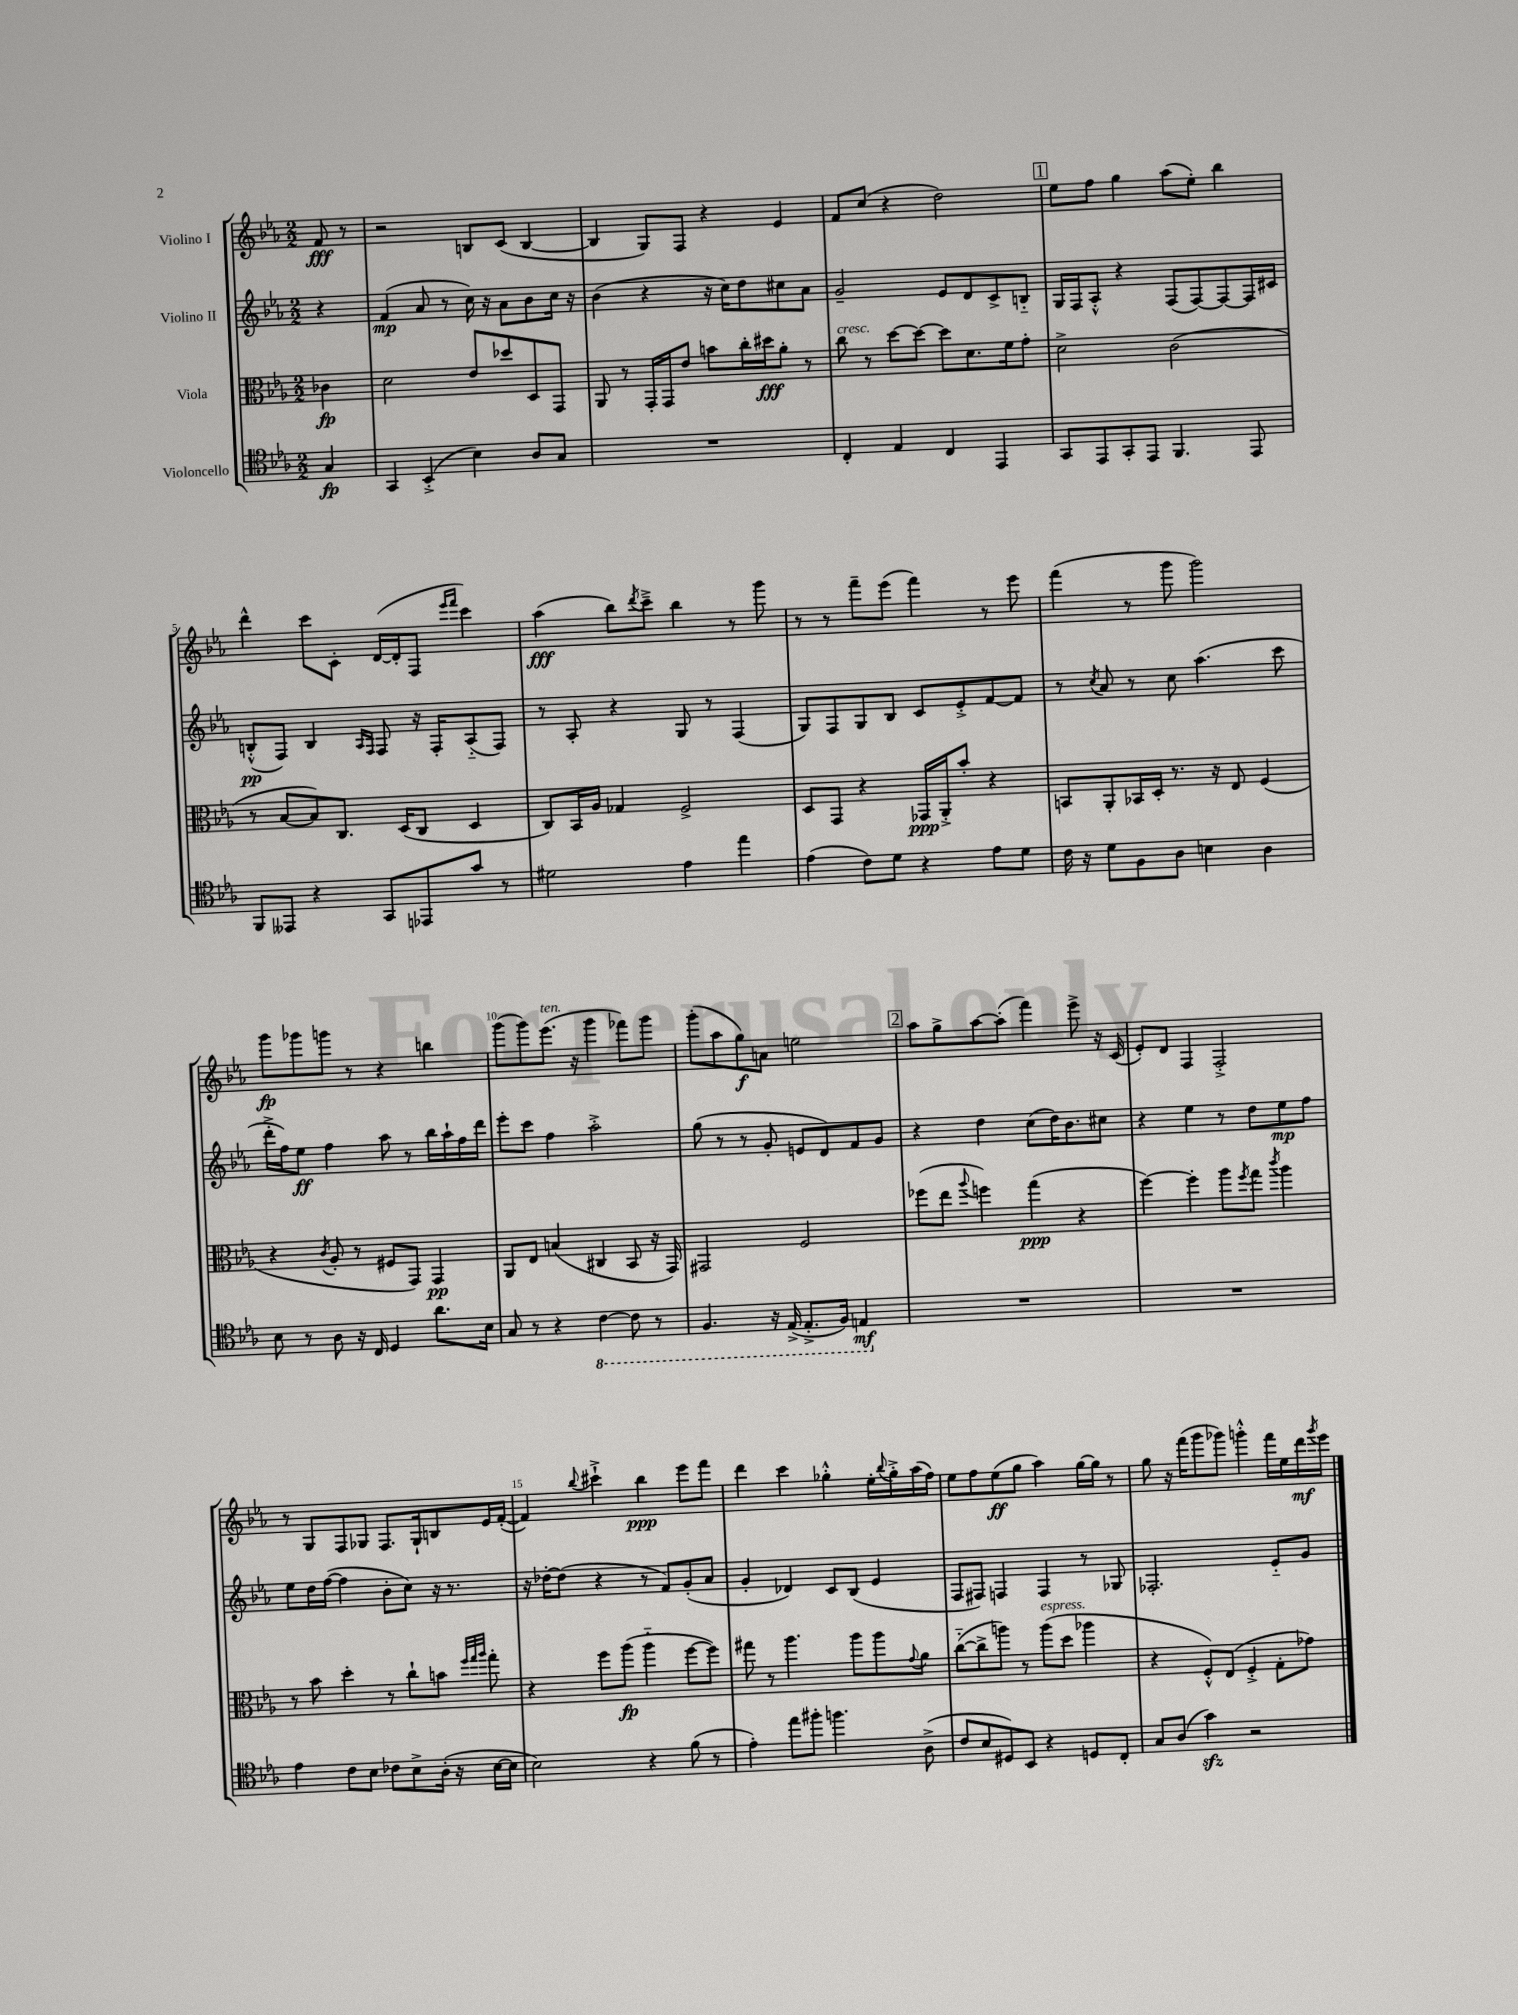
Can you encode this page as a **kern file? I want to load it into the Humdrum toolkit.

**kern	**dynam	**kern	**dynam	**kern	**dynam	**kern	**dynam
*part4	*part4	*part3	*part3	*part2	*part2	*part1	*part1
*staff4	*staff4	*staff3	*staff3	*staff2	*staff2	*staff1	*staff1
*I"Violoncello	*	*I"Viola	*	*I"Violino II	*	*I"Violino I	*
*clefC4	*	*clefC3	*	*clefG2	*	*clefG2	*
*k[b-e-a-]	*	*k[b-e-a-]	*	*k[b-e-a-]	*	*k[b-e-a-]	*
*M2/2	*	*M2/2	*	*M2/2	*	*M2/2	*
=	=	=	=	=	=	=	=
4G/	fp	4c-X\	fp	4r	.	8f/	fff
.	.	.	.	.	.	8r	.
=1	=1	=1	=1	=1	=1	=1	=1
4GG/	.	2d\	.	(4f/	mp	2r	.
(4BB-'^/	.	.	.	8a-/	.	.	.
.	.	.	.	8r	.	.	.
4B-\)	.	8e-/L	.	16cc\)	.	8Bn/L	.
.	.	.	.	16r	.	.	.
.	.	8dd-X/	.	8a-\L	.	(8c/J	.
8A-/L	.	8D/	.	8b-\	.	[4B/	.
8G/J	.	8GG/J	.	16cc\Jk	.	.	.
.	.	.	.	16r	.	.	.
=2	=2	=2	=2	=2	=2	=2	=2
1r	.	8AA-/	.	(4b-\	.	4B/]	.
.	.	8r	.	.	.	.	.
.	.	16GG'/LL	.	4r	.	8G/L)	.
.	.	16GG/J	.	.	.	.	.
.	.	8e-/J	.	.	.	8F/J	.
.	.	8bn\L	.	16r	.	4r	.
.	.	.	.	16cc\KL)	.	.	.
.	.	16cc'\L	.	8dd\	.	.	.
.	.	16dd#X\J	fff	.	.	.	.
.	.	8a-'\J	.	8cc#X\	.	4e-/	.
.	.	8r	.	8a-\J	.	.	.
=3	=3	=3	=3	=3	=3	=3	=3
!	!	!LO:TX:a:i:t=cresc.	!	!	!	!	!
4C'/	.	8cc\	.	2g~/	.	8f/L	.
.	.	8r	.	.	.	(8cc/J	.
4E-/	.	[8dd\L	.	.	.	4r	.
.	.	8dd\J_	.	.	.	.	.
4C/	.	8dd\L]	.	8e-/L	.	2dd\)	.
.	.	8.d\	.	8d/	.	.	.
4EE-/	.	.	.	8c^/	.	.	.
.	.	16f\k	.	.	.	.	.
.	.	8g'\J	.	8Bn/J	.	.	.
!!LO:REH:place=s1:t=1
=4	=4	=4	=4	=4	=4	=4	=4
8GG/L	.	2d^\	.	16G/LL	.	8ee-\L	.
.	.	.	.	16F/J	.	.	.
8EE-/	.	.	.	8A-'^^/J	.	8ff\J	.
8GG'/	.	.	.	4r	.	4gg\	.
8EE-/J	.	.	.	.	.	.	.
4.FF/	.	(2c\	.	(8F/L	.	(8aa-\L	.
.	.	.	.	[8F/)	.	8ee-'\J)	.
.	.	.	.	8F/_	.	4bb-\	.
8EE-/	.	.	.	16F/L]	.	.	.
.	.	.	.	16c#X/JJ	.	.	.
!!LO:LB:g=z
=5	=5	=5	=5	=5	=5	=5	=5
8FF/L	.	8r	.	(8Bn'^^/L	pp	4ddd^^\	.
8EE--X/J	.	[8B-/L	.	8F/J)	.	.	.
4r	.	8B-/])	.	4B/	.	8ccc\L	.
.	.	8.C/J	.	.	.	8c'\J	.
.	.	.	.	16qqA-/LL	.	.	.
.	.	.	.	16qqF/JJ	.	.	.
8GG/L	.	.	.	8F/	.	([16d/LL	.
.	.	(16D/KL	.	.	.	16d'/J]	.
8EE-X/	.	8C/J	.	16r	.	8F/J	.
.	.	.	.	16F'/KL	.	.	.
.	.	.	.	.	.	16qqeee-/LL	.
.	.	.	.	.	.	16qqfff/JJ	.
8g/J	.	4D/	.	(8A-/	.	4ccc\)	.
8r	.	.	.	8F/J)	.	.	.
=6	=6	=6	=6	=6	=6	=6	=6
2d#X\	.	8C/L)	.	8r	.	(4aa-\	fff
.	.	16BB-/L	.	8A-'/	.	.	.
.	.	16A-/JJ	.	.	.	.	.
.	.	4G-X/	.	4r	.	8bb-\L)	.
.	.	.	.	.	.	8qddd/	.
.	.	.	.	.	.	8ccc~^\J	.
4e-\	.	2F^/	.	8G/	.	4bb-\	.
.	.	.	.	8r	.	.	.
4ee-\	.	.	.	(4F/	.	8r	.
.	.	.	.	.	.	8ggg\	.
=7	=7	=7	=7	=7	=7	=7	=7
(4e-\	.	8D/L	.	8G/L)	.	8r	.
.	.	8GG/J	.	8F/	.	8r	.
8c\L)	.	4r	.	8G/	.	8fff~\L	.
8d\J	.	.	.	8B-/J	.	(8eee-\J	.
4r	.	16GG-X/LL	ppp	8c/L	.	4fff\)	.
.	.	16AA-'^/J	.	.	.	.	.
.	.	8b-'/J	.	8e-'^/	.	.	.
8e-\L	.	4r	.	[8f/	.	8r	.
8d\J	.	.	.	8f/J]	.	8eee-\	.
=8	=8	=8	=8	=8	=8	=8	=8
16c\	.	8BBn/L	.	8r	.	(4fff\	.
16r	.	.	.	.	.	.	.
.	.	.	.	8qcc/	.	.	.
8d\L	.	8AA-'/	.	8a-/	.	.	.
8F\	.	16BB-X/L	.	8r	.	8r	.
.	.	16D'/JJ	.	.	.	.	.
8A-\J	.	8.r	.	8cc\	.	8ggg\	.
4Bn\	.	.	.	(4.aa-\	.	2ggg\)	.
.	.	16r	.	.	.	.	.
.	.	8E-/	.	.	.	.	.
4A-\	.	(4F/	.	.	.	.	.
.	.	.	.	8ccc\	.	.	.
!!LO:LB:g=z
=9	=9	=9	=9	=9	=9	=9	=9
8B-\	.	4r	.	16ddd'^\LL	.	8ggg\L	fp
.	.	.	.	16ff\J)	.	.	.
8r	.	.	.	8ee-\J	ff	8ggg-X\	.
.	.	8qc/	.	.	.	.	.
8A-\	.	8A-'/	.	4ff\	.	8gggn\J	.
16r	.	8r	.	.	.	8r	.
16C/	.	.	.	.	.	.	.
4D/	.	8F#X/L	.	8aa-\	.	4r	.
.	.	8GG/J)	.	8r	.	.	.
8.a-\L	.	4GG/	pp	16bb-\LL	.	4bbn\	.
.	.	.	.	16aa-`\	.	.	.
.	.	.	.	16ff\	.	.	.
16B-\Jk	.	.	.	16ddd\JJ	.	.	.
=10	=10	=10	=10	=10	=10	=10	=10
8G/	.	8AA-/L	.	8eee-'\L	.	(8ggg\L	.
8r	.	8E-/J	.	8ccc\J	.	8ggg\)	.
!	!	!	!	!	!	!LO:TX:a:i:t=ten.	!
4r	.	(4Bn/	.	4ff\	.	(8.eee-\J	.
.	.	.	.	.	.	16r	.
*8ba	*	*	*	*	*	*	*
[4C\	.	4C#X/	.	2aa-'^\	.	4ggg\	.
8C\]	.	8BB-/	.	.	.	8fff-X\L)	.
8r	.	16r	.	.	.	8ggg\J	.
.	.	16GG/)	.	.	.	.	.
=11	=11	=11	=11	=11	=11	=11	=11
4.FF/	.	2GG#X/	.	(8gg\	.	(8ggg'\L	.
.	.	.	.	8r	.	8aa-\	.
.	.	.	.	8r	.	8gg\)	f
16r	.	.	.	8g'/	.	8an\J	.
(16EE-^/	.	.	.	.	.	.	.
8.EE-'^/L	.	2F/	.	8en/L	.	2een\	.
.	.	.	.	8d/)	.	.	.
16FF/Jk)	.	.	.	.	.	.	.
4EEn/	mf	.	.	8f/	.	.	.
.	.	.	.	8g/J	.	.	.
!!LO:REH:place=s1:t=2
=12	=12	=12	=12	=12	=12	=12	=12
*X8ba	*	*	*	*	*	*	*
1r	.	(8ff-X\L	.	4r	.	8aa-\L	.
.	.	8ee-\J	.	.	.	8gg^\	.
.	.	8qqaa-/	.	.	.	.	.
.	.	4ffn\)	.	4dd\	.	[8aa-\	.
.	.	.	.	.	.	(8aa-'\J]	.
.	.	(4gg\	ppp	(8cc\L	.	4fff\)	.
.	.	.	.	16dd\K)	.	.	.
.	.	.	.	8.b-\	.	.	.
.	.	4r	.	.	.	8eee-^\	.
.	.	.	.	8cc#X\J	.	16r	.
.	.	.	.	.	.	(16c/	.
=13	=13	=13	=13	=13	=13	=13	=13
1r	.	[4ff\)	.	4r	.	8e-'/L)	.
.	.	.	.	.	.	8d/J	.
.	.	4ff'\]	.	4ee-\	.	4F/	.
.	.	8aa-\L	.	8r	.	2F'^/	.
.	.	8qff/	.	.	.	.	.
.	.	8gg\J	.	8dd\L	.	.	.
.	.	8qccc/	.	.	.	.	.
.	.	4aa-\	.	8ee-\	mp	.	.
.	.	.	.	8ff\J	.	.	.
!!LO:LB:g=z
=14	=14	=14	=14	=14	=14	=14	=14
4e-\	.	8r	.	8ee-\L	.	8r	.
.	.	8b-\	.	16dd\L	.	8G/L	.
.	.	.	.	([16ff\JJ	.	.	.
8c\L	.	4dd'\	.	4ff\]	.	8F/	.
8B-\J	.	.	.	.	.	8G-X/J	.
8c-X\L	.	8r	.	8b-'\L	.	8.F/L	.
8B-^\	.	8cc`\L	.	8cc\J)	.	.	.
.	.	.	.	.	.	16G-`/k	.
(16A-'\Jk	.	8bn\J	.	16r	.	8Bn/	.
16r	.	.	.	8.r	.	.	.
.	.	32qqff/LLL	.	.	.	.	.
.	.	32qqgg/	.	.	.	.	.
.	.	32qqaa-/JJJ	.	.	.	.	.
[16B-\LL	.	8gg'\	.	.	.	16e-/L	.
16B-\JJ]	.	.	.	.	.	([16f'/JJ	.
=15	=15	=15	=15	=15	=15	=15	=15
2B-\)	.	4r	.	16r	.	4f/])	.
.	.	.	.	[16dd-X'\KL	.	.	.
.	.	.	.	(8dd-\J]	.	.	.
.	.	.	.	.	.	8qqbb-/	.
.	.	8ff\L	.	4r	.	4ccc#X`^\	.
.	.	(8aa-\J	fp	.	.	.	.
4r	.	4aa-\	.	8r	.	4bb-\	ppp
.	.	.	.	8f/L)	.	.	.
(8f\	.	[8ff\L	.	(8g'/	.	8eee-\L	.
8r	.	8ff\J])	.	8a-/J	.	8fff\J	.
=16	=16	=16	=16	=16	=16	=16	=16
4e-'\)	.	8gg#X\	.	4g'/	.	4ddd\	.
.	.	8r	.	.	.	.	.
8ee-\L	.	4.aa-\	.	4d-X/)	.	4ccc\	.
8ff#X'\J	.	.	.	.	.	.	.
4.ffn\	.	.	.	8c/L	.	4gg-X'^^\	.
.	.	8aa-\L	.	(8B-/J	.	.	.
.	.	8aa-\	.	4e-/	.	16ee-'\LL	.
.	.	.	.	.	.	8qqbb-/	.
.	.	.	.	.	.	16gg-'^\	.
.	.	8qqg/	.	.	.	.	.
(8A-^\	.	8a-\J	.	.	.	(16aa-\	.
.	.	.	.	.	.	16ff\JJ)	.
=17	=17	=17	=17	=17	=17	=17	=17
8c/L	.	([8cc\L	.	8F/L	.	8ee-\L	.
8B-/	.	8cc^\]	.	8F#X/J)	.	8ff\	.
8D#X/)	.	8aan\J)	.	4Fn/	.	(8ee-\	ff
8BB-/J	.	8r	.	.	.	8gg\J	.
!	!	!LO:TX:a:i:t=espress.	!	!	!	!	!
4r	.	(8aa\L	.	4F/	.	4aa-\)	.
.	.	8dd\J	.	.	.	.	.
8Dn/L	.	4aa-X\	.	8r	.	[16gg\LL	.
.	.	.	.	.	.	16gg\JJ]	.
8C'/J	.	.	.	8G-X/	.	8r	.
=18	=18	=18	=18	=18	=18	=18	=18
8G/L	.	4r	.	2.F-X'/	.	8gg\	.
(8A-/J	.	.	.	.	.	16r	.
.	.	.	.	.	.	(16fff\KL	.
4gzz\)	.	8F'^^/L)	.	.	.	8ggg\	.
.	.	(8E-/J	.	.	.	8ggg-X\J)	.
2r	.	4F'^/	.	.	.	4gggn'^^\	.
.	.	8G'\L	.	8e-/L	.	16fff\LL	.
.	.	.	.	.	.	16ee-\	.
.	.	8g-X\J)	.	8g/J	.	16ddd\	mf
.	.	.	.	.	.	8qggg/	.
.	.	.	.	.	.	16eee-\JJ	.
==	==	==	==	==	==	==	==
*-	*-	*-	*-	*-	*-	*-	*-
